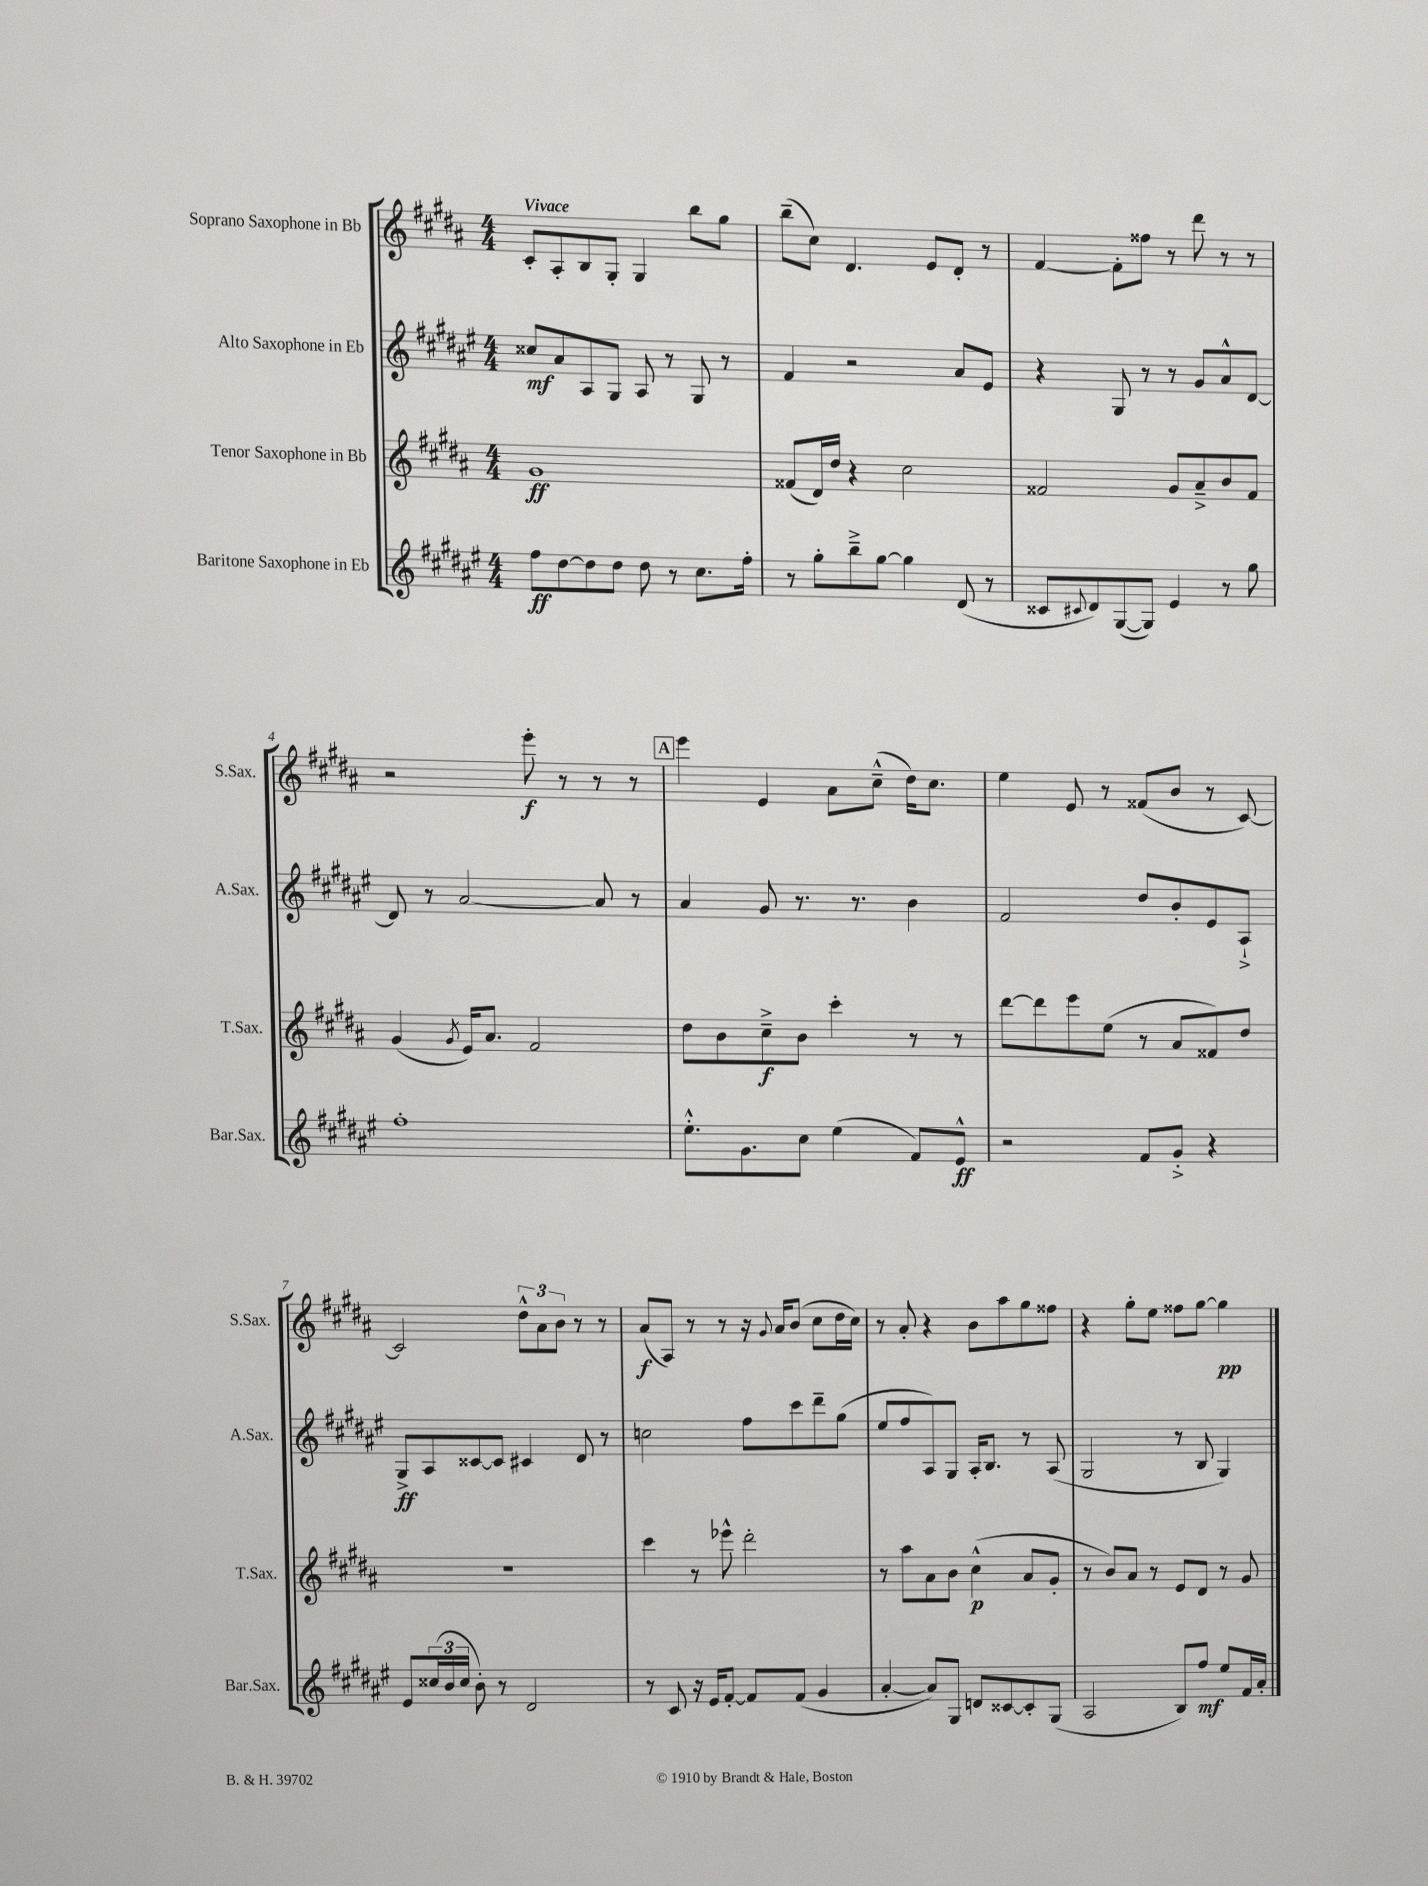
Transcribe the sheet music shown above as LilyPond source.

<<
\new StaffGroup <<
\new Staff = "s0" \with { instrumentName = "Soprano Saxophone in Bb" shortInstrumentName = "S.Sax." } {
    \clef treble \key b \major \numericTimeSignature \time 4/4 \tempo "Vivace"
    cis'8-. ais8-. b8 gis8-. gis4 b''8 gis''8 |
    b''8--( cis''8) dis'4. e'8 dis'8-. r8 |
    fis'4~ fis'8-. fisis''8 r8 dis'''8 r8 r8 |
    r2 e'''8-.\f r8 r8 r8 |
    \mark \markup { \box "A" } e'''4 e'4 ais'8 cis''8---^( dis''16) cis''8. |
    e''4 e'8 r8 fisis'8( b'8 r8 cis'8~) |
    cis'2 \tuplet 3/2 { dis''8-^ ais'8 b'8 } r8 r8 |
    ais'8\f( ais8) r8 r8 r16 \appoggiatura { gis'8 } ais'16 b'8( cis''8 dis''16 cis''16) |
    r8 ais'8-. r4 b'8 ais''8 gis''8 fisis''8 |
    r4 gis''8-. e''8 fisis''8 gis''8~ gis''4\pp \bar "|." |
}
\new Staff = "s1" \with { instrumentName = "Alto Saxophone in Eb" shortInstrumentName = "A.Sax." } {
    \clef treble \key fis \major \numericTimeSignature \time 4/4
    cisis''8\mf ais'8 ais8 gis8 ais8 r8 gis8 r8 |
    fis'4 r2 ais'8 eis'8 |
    r4 gis8 r8 r8 gis'8 ais'8-^ dis'8~ |
    dis'8 r8 ais'2~ ais'8 r8 |
    \mark \markup { \box "A" } ais'4 gis'8 r8. r8. b'4 |
    fis'2 dis''8 b'8-. eis'8 ais8-!-> |
    gis8->\ff ais8 cisis'8~ cisis'8 cis'4 dis'8 r8 |
    c''2 fis''8 cis'''8 dis'''8-- gis''8( |
    eis''8 fis''8 ais8) gis8 ais16-. b8. r8 ais8( |
    gis2 r8 b8 gis4) \bar "|." |
}
\new Staff = "s2" \with { instrumentName = "Tenor Saxophone in Bb" shortInstrumentName = "T.Sax." } {
    \clef treble \key b \major \numericTimeSignature \time 4/4
    gis'1\ff |
    fisis'8( dis'16) dis''16 r4 cis''2 |
    fisis'2 gis'8 ais'8---> b'8 fisis'8 |
    gis'4( \acciaccatura { gis'8 } e'16) ais'8. fis'2 |
    \mark \markup { \box "A" } dis''8 b'8 cis''8--->\f b'8 cis'''4-. r8 r8 |
    dis'''8~ dis'''8 e'''8 e''8( r8 ais'8 fisis'8) dis''8 |
    R1 |
    cis'''4 r8 ees'''8-^ dis'''2-. |
    r8 ais''8 ais'8 b'8 cis''4-^\p( ais'8 gis'8-. |
    r8 b'8) ais'8 r8 e'8 dis'8 r8 gis'8 \bar "|." |
}
\new Staff = "s3" \with { instrumentName = "Baritone Saxophone in Eb" shortInstrumentName = "Bar.Sax." } {
    \clef treble \key fis \major \numericTimeSignature \time 4/4
    fis''8\ff dis''8~ dis''8 dis''8 dis''8 r8 cis''8. fis''16-. |
    r8 gis''8-. b''8---> gis''8~ gis''4 dis'8( r8 |
    cisis'8 \appoggiatura { cis'8 } dis'8) gis8~( gis8) eis'4 r8 gis''8 |
    fis''1-. |
    \mark \markup { \box "A" } eis''8.-.-^ gis'8. cis''8 eis''4( fis'8) eis'8-^\ff |
    r2 fis'8 gis'8-.-> r4 |
    eis'8 \tuplet 3/2 { cisis''16( b'16 cisis''16 } b'8-.) r8 dis'2 |
    r8 cis'8 r16 eis'16 fis'8~-. fis'8 fis'8( gis'4 |
    ais'4~-. ais'8) gis8 d'8 cisis'8~ cisis'8-. gis8( |
    ais2 b8) fis''8\mf eis''8 fis'16 ais'16-. \bar "|." |
}
>>
>>
